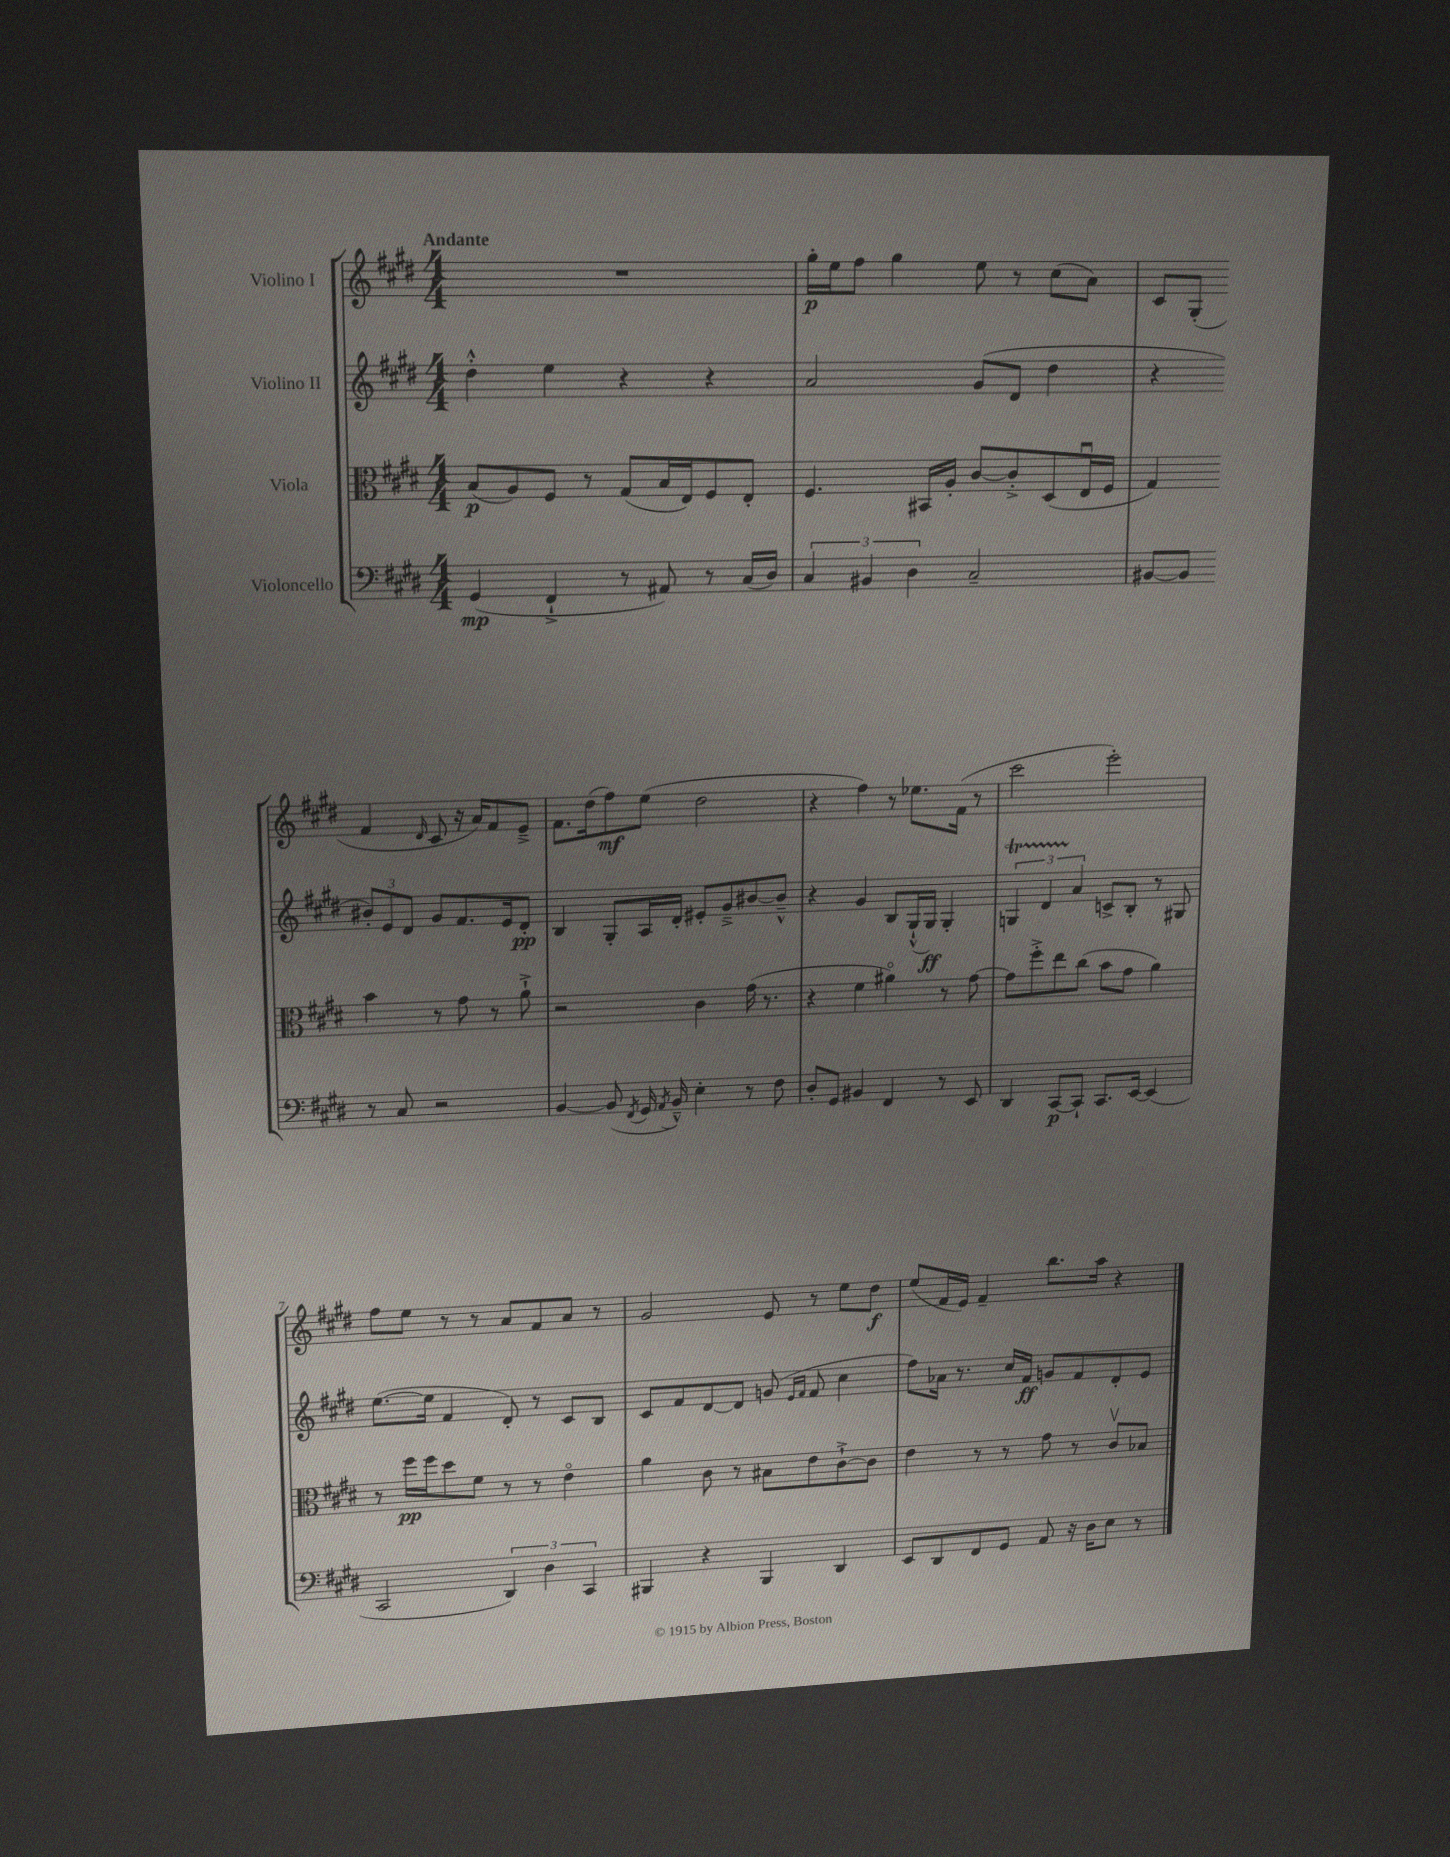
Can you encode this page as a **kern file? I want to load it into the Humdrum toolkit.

**kern	**kern	**kern	**kern
*staff4	*staff3	*staff2	*staff1
*clefF4	*clefC3	*clefG2	*clefG2
*k[f#c#g#d#]	*k[f#c#g#d#]	*k[f#c#g#d#]	*k[f#c#g#d#]
*M4/4	*M4/4	*M4/4	*M4/4
(4GG#/	(8B/L	4dd#'^^\	1r
.	8A/)	.	.
4FF#`^/	8F#/J	4ee\	.
.	8r	.	.
8r	(8G#/L	4r	.
8AA#/)	16B/L	.	.
.	16E/J)	.	.
8r	8F#/	4r	.
(16C#/LL	8E'/J	.	.
16D#/JJ)	.	.	.
=	=	=	=
6C#/	4.F#/	2a/	16gg#'\LL
.	.	.	16ee\J
.	.	.	8ff#\J
6BB#/	.	.	.
.	.	.	4gg#\
6D#\	.	.	.
.	16BB#/LL	.	.
.	16A'/JJ	.	.
2C#~/	[8c#/L	(8g#/L	8ee\
.	8c#'^/]	8d#/J	8r
.	(8D#/	4dd#\	(8cc#\L
.	16Eu/L	.	8a\J)
.	16F#/JJ	.	.
=	=	=	=
[8BB#/L	4G#/)	4r	8c#/L
8BB#/]J	.	.	(8G#'/J
8r	4b\	12b#'/L)	4f#/
.	.	12e/	.
8C#/	.	.	.
.	.	12d#/J	.
.	.	.	16qqd#/
2r	8r	8g#/L	8c#/
.	8g#\	8.f#/	16r
.	.	.	16a/LK)
.	8r	.	8f#/
.	.	16e/k	.
.	8a`^\	8d#'/J	8e~^/J
=	=	=	=
[4BB/	2r	4B/	8.f#\L
.	.	.	(16dd#\k
(8BB/]	.	8G#'/L	8ff#\)
8qFF#/	.	.	.
16GG#/	.	16A/L	(8ee\J
8qAA/	.	.	.
16BB~^^/)	.	16d#'/JJ	.
4E'\	4c#\	8e#'/L	2dd#\
.	.	8g#~^/	.
8r	(16g#\	[8b#/	.
.	8.r	.	.
8F#\	.	8b#~^^/]J	.
=	=	=	=
8D#'/L	4r	4r	4r
8GG#/J	.	.	.
4BB#/	4f#\	4g#/	4ff#\)
4FF#/	4a#o\)	8B/L	8r
.	.	(16G#`^^/L	8.ee-\L
.	.	16G#/JJ)	.
8r	8r	4G#'/	.
.	.	.	(16f#\Jk
8EE/	[8g#\	.	8r
=	=	=	=
4DD#/	8g#\]L	6G/	2ccc#\
.	8ff#'^\	.	.
.	.	6d#/	.
[8CC#/L	8ee\	.	.
.	.	6a/	.
8CC#`/]J	(8cc#\J	.	.
8.CC#/L	8b\L	8c^/L	2eee'\)
.	8g#\J	8B'/J	.
[16EE/Jk	.	.	.
(4EE/]	4a\)	8r	.
.	.	8G#/	.
=	=	=	=
2CC#/	8r	([8.ee\L	8ff#\L
.	16ff#\LL	.	8ee\J
.	16ff#\J	16ee\]Jk	.
.	8dd#\	4f#/	8r
.	8f#\J	.	8r
6DD#/)	8r	8d#'/)	8a/L
.	8r	8r	8f#/
6D#\	.	.	.
.	4eo\	8c#/L	8a/J
6CC#/	.	.	.
.	.	8B/J	8r
=	=	=	=
4BBB#/	4a\	8c#/L	2g#/
.	.	8f#/	.
4r	8c#\	[8d#/	.
.	8r	8d#/]J	.
4BBB#/	8B#\L	(8g/	8e/
.	.	16qqe/LL	.
.	.	16qqf#/JJ	.
.	8e\	8f#/	8r
4DD#/	[8c#`^\	4cc#\	8ee\L
.	8c#\]J	.	8dd#\J
=	=	=	=
8EE/L	4e\	8ff#\L)	(8ee/L
8DD#/	.	16a-\Jk	16f#/L
.	.	8.r	16e/JJ)
8FF#/	8r	.	4f#~/
8GG#/J	8r	16cc#/LL	.
.	.	16f#/JJ	.
8AA/	8g#\	8g/L	8.bb\L
16r	8r	8f#/	.
16D#\LK	.	.	16aa\Jk
8E\J	8c#v/L	8d#'/	4r
8r	8B-/J	8e/J	.
==	==	==	==
*-	*-	*-	*-
